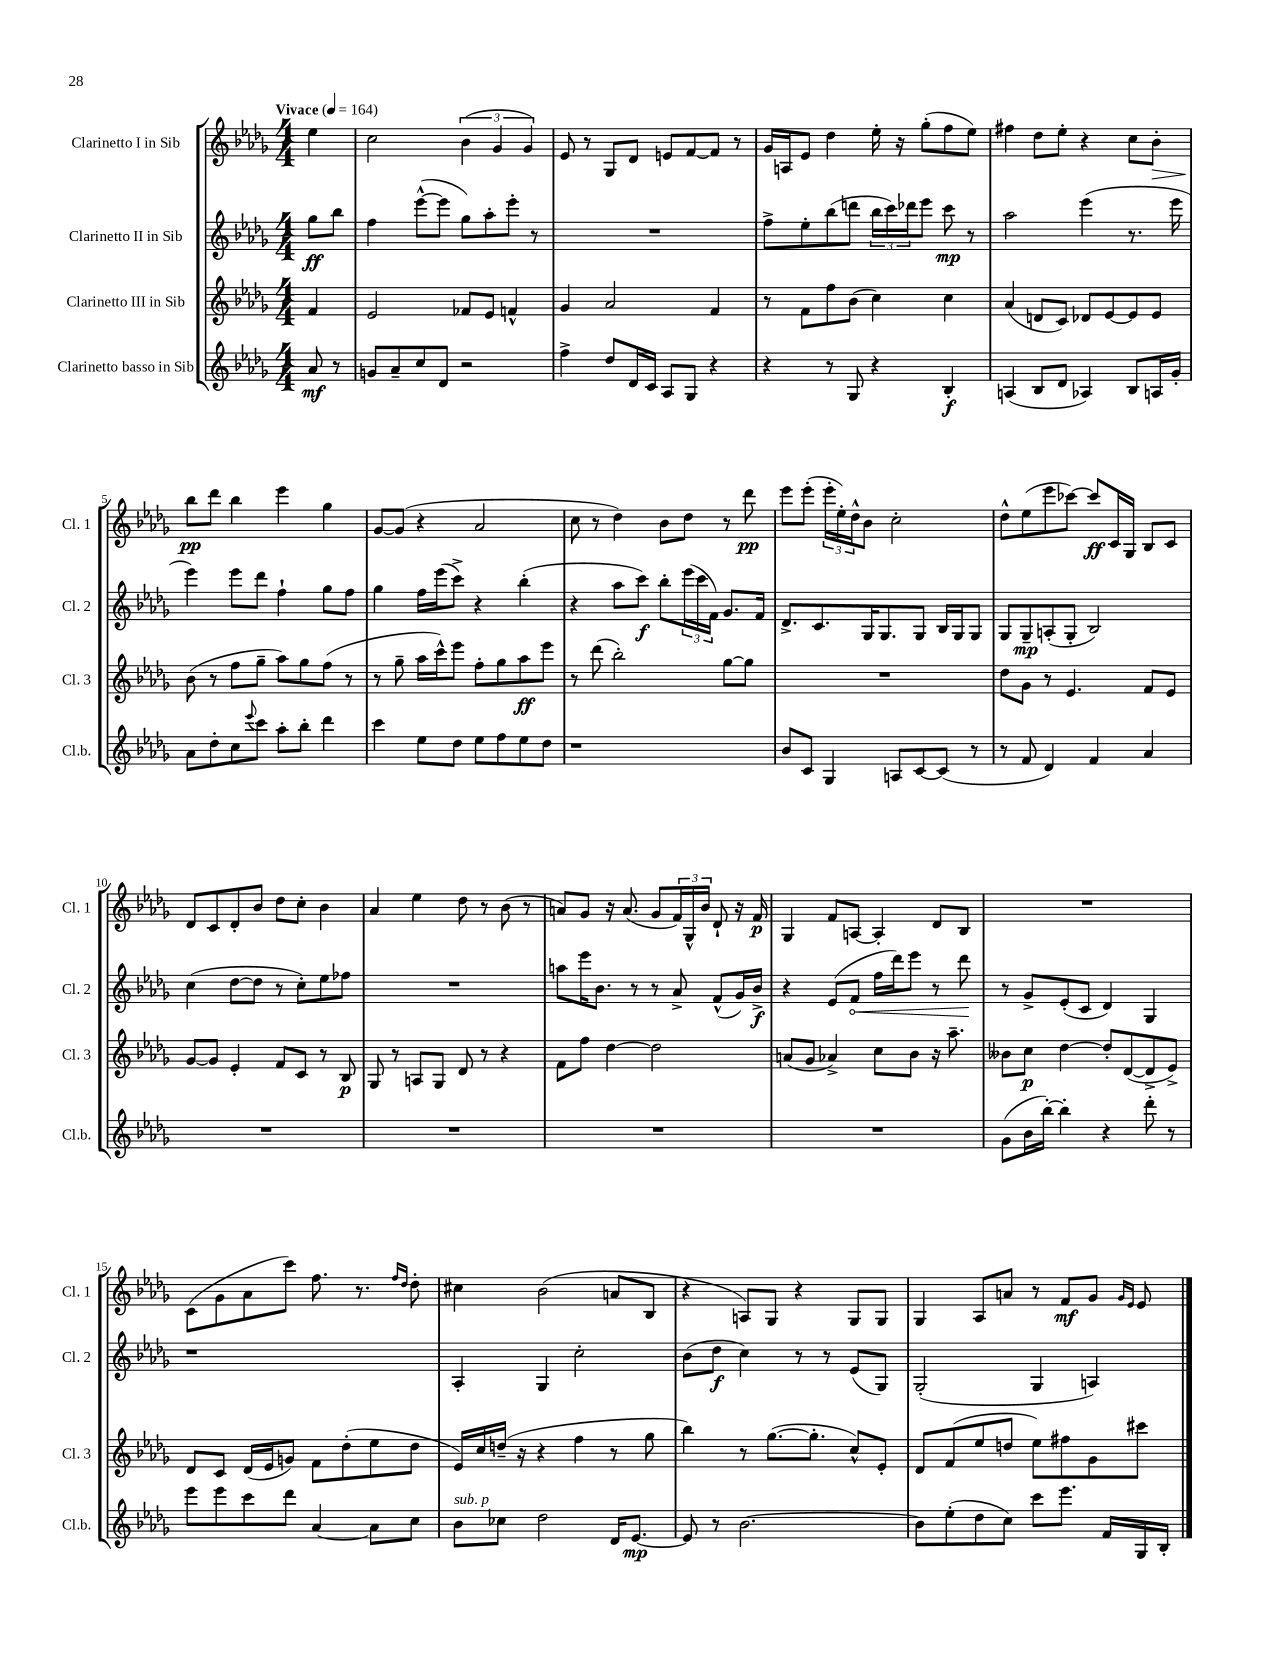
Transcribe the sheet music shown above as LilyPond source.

<<
\new StaffGroup <<
\new Staff = "s0" \with { instrumentName = "Clarinetto I in Sib" shortInstrumentName = "Cl. 1" } {
    \clef treble \key des \major \numericTimeSignature \time 4/4 \partial 4 \tempo "Vivace" 4 = 164
    ees''4 |
    c''2 \tuplet 3/2 { bes'4( ges'4 ges'4) } |
    ees'8 r8 ges8 des'8 e'8 f'8~ f'8 r8 |
    ges'16 a16 ees'8 des''4 ees''16-. r16 ges''8-.( f''8 ees''8) |
    fis''4 des''8 ees''8-. r4 c''8 bes'8-.\> |
    bes''8\pp\! des'''8 bes''4 ees'''4 ges''4 |
    ges'8~ ges'8( r4 aes'2 |
    c''8 r8 des''4) bes'8 des''8 r8 des'''8\pp |
    ees'''8 ees'''8-.( \tuplet 3/2 { ees'''16-. ees''16-.) des''16-^ } bes'8 c''2-. |
    des''8-^ ees''8( ees'''8 ces'''8~) ces'''8\ff c'16 ges16 bes8 c'8 |
    des'8 c'8 des'8-. bes'8 des''8 c''8-. bes'4 |
    aes'4 ees''4 des''8 r8 bes'8( r8 |
    a'8) ges'8 r16 a'8.( ges'8 \tuplet 3/2 { f'16) ges16-^ bes'16 } des'8-! r16 f'16\p |
    ges4 f'8 a8~ a4-. des'8 bes8 |
    R1 |
    c'8( ges'8 aes'8 c'''8) f''8. r8. \grace { f''16 des''16 } des''8-. |
    cis''4 bes'2( a'8 bes8 |
    r4 a8) ges8 r4 ges8 ges8 |
    ges4 aes8 a'8 r8 f'8\mf ges'8 \grace { ges'16 ees'16 } ees'8 \bar "|." |
}
\new Staff = "s1" \with { instrumentName = "Clarinetto II in Sib" shortInstrumentName = "Cl. 2" } {
    \clef treble \key des \major \numericTimeSignature \time 4/4 \partial 4
    ges''8\ff bes''8 |
    f''4 ees'''8~-^( ees'''8 ges''8) aes''8-. ees'''8-. r8 |
    R1 |
    f''8-> ees''8-. bes''8( d'''8 \tuplet 3/2 { bes''16 c'''16) des'''16 } ees'''8 c'''8\mp r8 |
    aes''2 ees'''4( r8. ees'''16 |
    ees'''4) ees'''8 des'''8 f''4-! ges''8 f''8 |
    ges''4 f''16 ees'''16( c'''8->) r4 bes''4-.( |
    r4 aes''8 c'''8\f) bes''8-. \tuplet 3/2 { ees'''16( c'''16 f'16) } ges'8. f'16 |
    des'8.-> c'8. ges16 ges8. ges8 bes16 ges16 ges8 |
    ges8 ges8--\mp a8-.( ges8-. bes2) |
    c''4( des''8~ des''8 r8 c''8-.) ees''8 fes''8 |
    R1 |
    a''8 ees'''16 bes'8. r8 r8 aes'8-> f'8-^( ges'16) bes'16->\f |
    r4 ees'8( \once \override Hairpin.circled-tip = ##t f'8\< f''16 des'''16) ees'''8 r8 des'''8\! |
    r8 ges'8-> ees'8-.( c'8 des'4) ges4 |
    r1 |
    aes4-. ges4 c''2-. |
    bes'8( des''8\f c''4) r8 r8 ees'8( ges8) |
    ges2-.( ges4 a4) \bar "|." |
}
\new Staff = "s2" \with { instrumentName = "Clarinetto III in Sib" shortInstrumentName = "Cl. 3" } {
    \clef treble \key des \major \numericTimeSignature \time 4/4 \partial 4
    f'4 |
    ees'2 fes'8 ees'8 f'4-^ |
    ges'4 aes'2 f'4 |
    r8 f'8 f''8 bes'8( c''4) c''4 |
    aes'4( d'8 c'8) des'8 ees'8~ ees'8 ees'8 |
    bes'8( r8 f''8 ges''8-- aes''8) ges''8 f''8( r8 |
    r8 ges''8-- aes''16 c'''16-^) ees'''8 f''8-. ges''8 aes''8\ff ees'''8 |
    r8 des'''8( bes''2-.) ges''8~ ges''8 |
    R1 |
    des''8 ges'8 r8 ees'4. f'8 ees'8 |
    ges'8~ ges'8 ees'4-. f'8 c'8 r8 bes8\p |
    ges8 r8 a8 ges8 des'8 r8 r4 |
    f'8 f''8 des''4~ des''2 |
    a'8( ges'8 aes'4->) c''8 bes'8 r16 aes''8.-- |
    beses'8 c''8\p des''4~ des''8-. des'8~( des'8-> ees'8->) |
    des'8 c'8 des'16( ees'16 g'8) f'8 des''8-.( ees''8 des''8 |
    ees'16) c''16 d''16--( r16 r4 f''4 r8 ges''8 |
    bes''4) r8 ges''8.~( ges''8.-. c''8-^) ees'8-. |
    des'8 f'8( ees''8 d''8 ees''8) fis''8 ges'8 cis'''8 \bar "|." |
}
\new Staff = "s3" \with { instrumentName = "Clarinetto basso in Sib" shortInstrumentName = "Cl.b." } {
    \clef treble \key des \major \numericTimeSignature \time 4/4 \partial 4
    aes'8\mf r8 |
    g'8 aes'8-- c''8 des'8 r2 |
    f''4-> des''8 des'16 c'16 aes8 ges8 r4 |
    r4 r8 ges8 r4 bes4-.\f |
    a4( bes8 des'8 aes4) bes8 a16 ges'16-. |
    aes'8 des''8-. c''8 \appoggiatura { ees'''8 } c'''8 aes''8-. bes''8-. des'''4 |
    c'''4 ees''8 des''8 ees''8 f''8 ees''8 des''8 |
    r1 |
    bes'8 c'8 ges4 a8 c'8~ c'8( r8 |
    r8 f'8 des'4) f'4 aes'4 |
    R1 |
    R1 |
    R1 |
    R1 |
    ges'8( bes'16 bes''16~-.) bes''4-. r4 des'''8-. r8 |
    ees'''8 ees'''8 c'''8 des'''8 aes'4~ aes'8 c''8 |
    bes'8^\markup { \italic "sub. p" } ces''8 des''2 des'16 ees'8.~\mp |
    ees'8 r8 bes'2.~ |
    bes'8 ees''8-.( des''8 c''8) c'''8 ees'''8. f'16 ges16 bes16-. \bar "|." |
}
>>
>>
